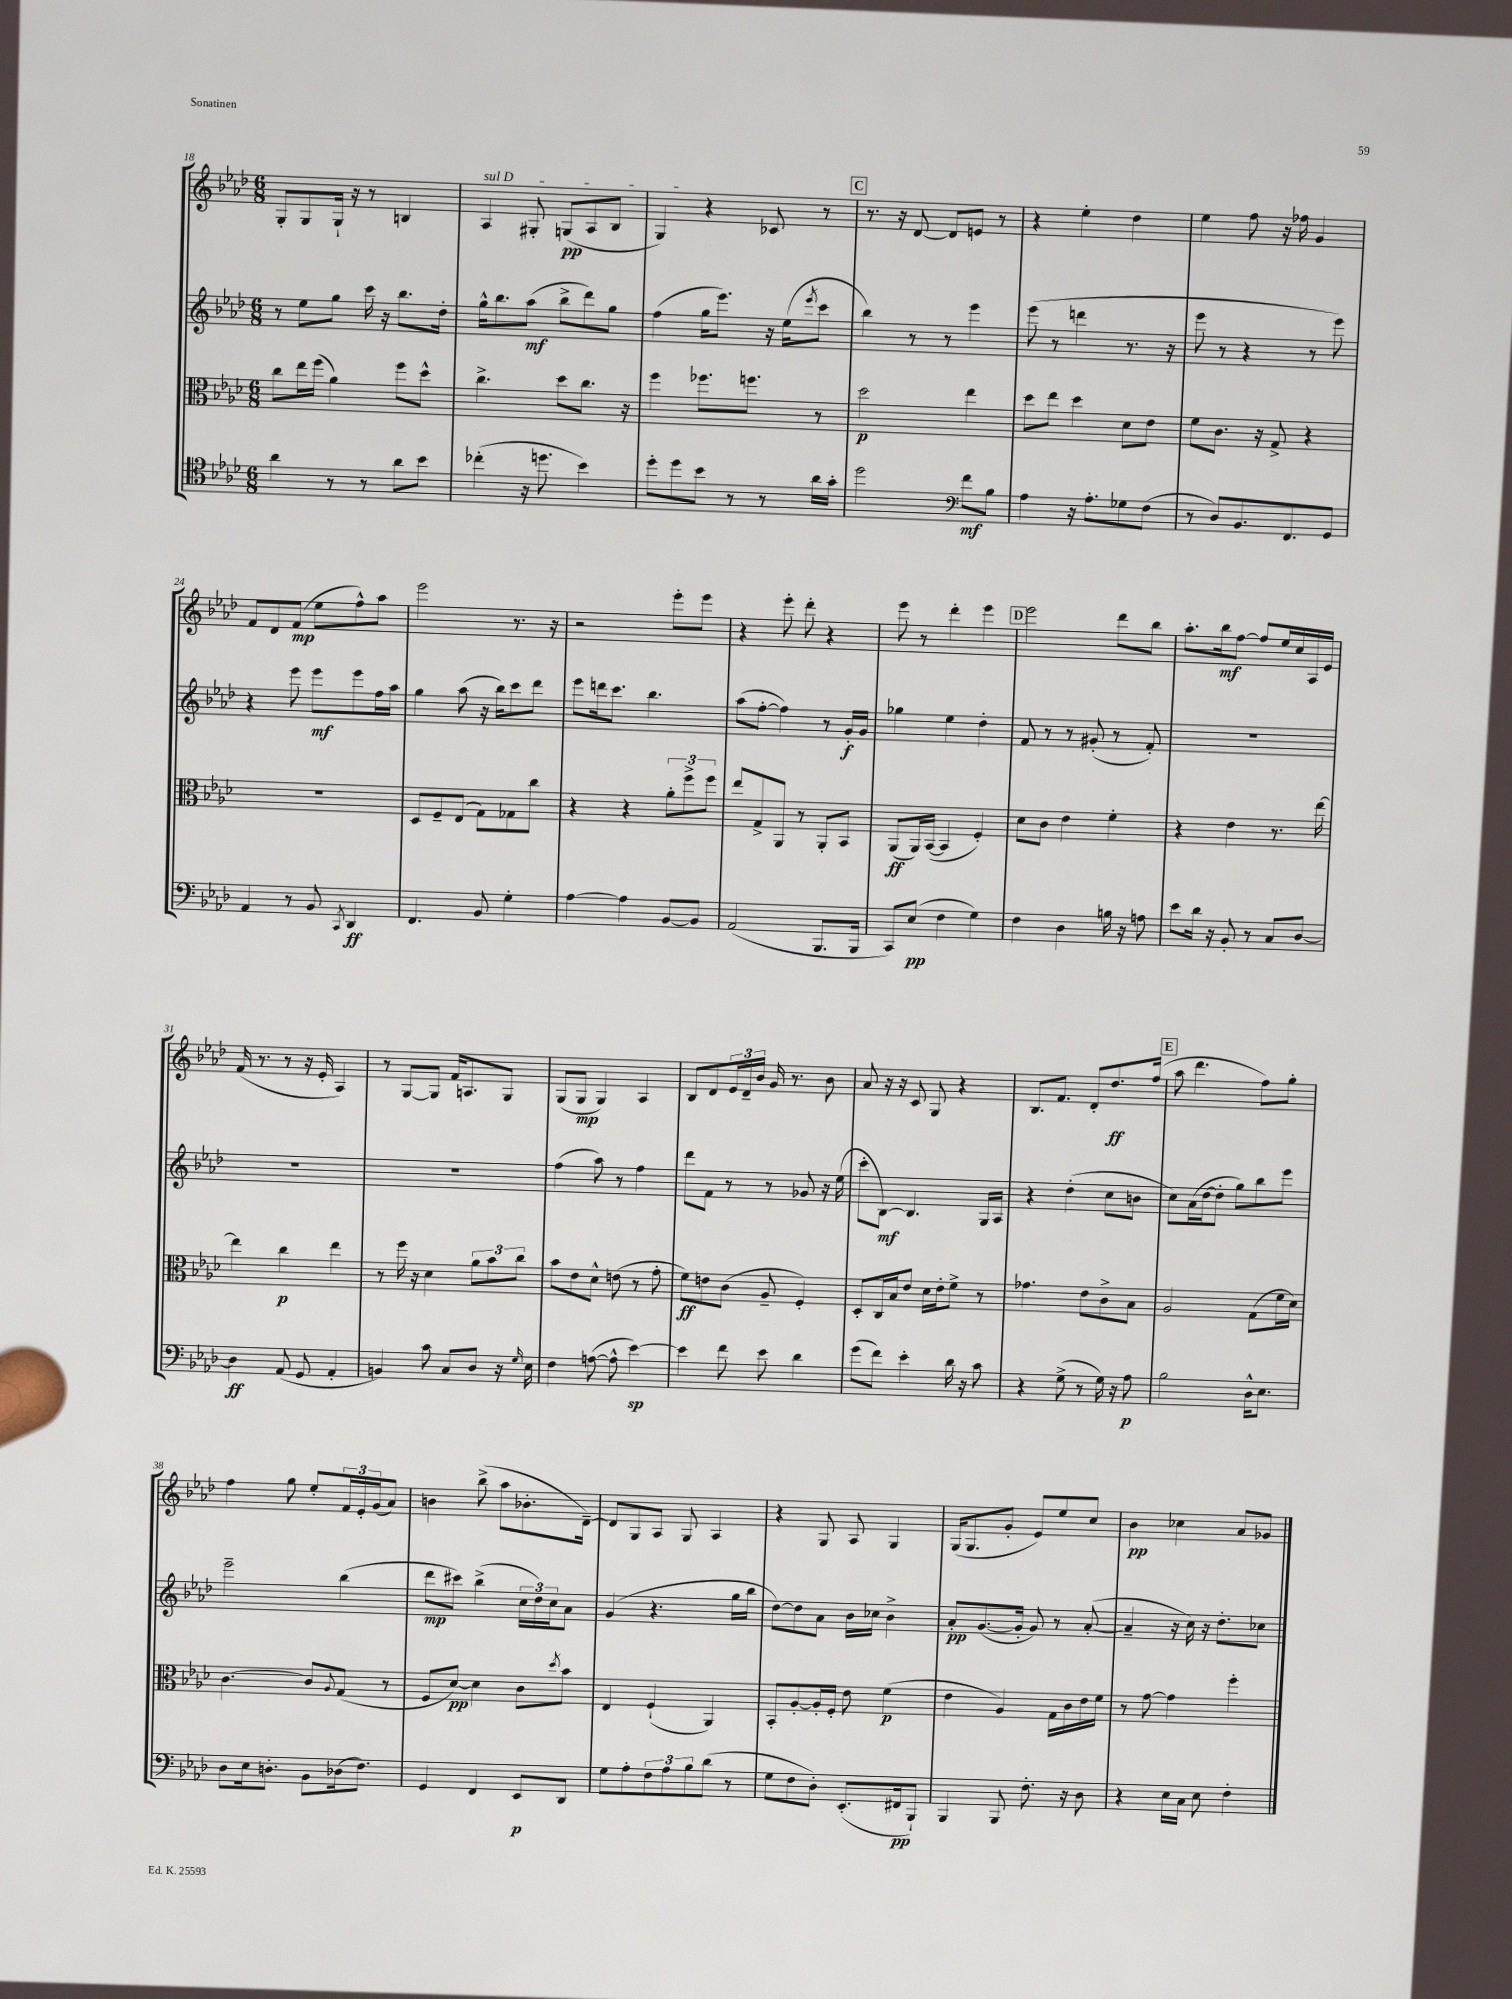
<<
\new StaffGroup <<
\new Staff = "s0" {
    \clef treble \key aes \major \numericTimeSignature \time 6/8
    g8-. g8 g16-! r16 r8 b4 |
    \once \override TextSpanner.bound-details.left.text = \markup { \italic "sul D" } aes4\startTextSpan gis8-. g8\pp( aes8 bes8 |
    g4\stopTextSpan) r4 ces'8 r8 |
    \mark \markup { \box "C" } r8. r16 des'8~ des'8 e'8 r8 |
    r4 ees''4-. des''4 |
    ees''4 f''8 r16 fes''16 g'4 |
    f'8 des'8 f'8\mp( ees''8 f''8-^) aes''8 |
    ees'''2 r8. r16 |
    r2 ees'''8-. ees'''8 |
    r4 ees'''8-. des'''8-. r4 |
    ees'''8 r8 des'''4-. ees'''4 |
    \mark \markup { \box "D" } ees'''2 des'''8 bes''8 |
    aes''8.-. bes''16\mf f''8~ f''8 ees''16 c''16 aes16 ees'16 |
    f'16( r8. r8 r16 ees'16-. aes4) |
    r8 g8~ g8 f'16 a8. g8 |
    g8( g8\mp g4) aes4 |
    bes8 des'8 \tuplet 3/2 { ees'16 des'16-- bes'16 } g'16 r8. bes'8 |
    aes'8 r16 r16 c'8 g8 r4 |
    bes8. f'8. des'8-. des''8.\ff f''16( |
    \mark \markup { \box "E" } aes''8 des'''4. f''8) g''8-. |
    f''4 g''8 ees''8-. \tuplet 3/2 { f'16 ees'16-. g'16( } aes'8) |
    b'4 bes''8->( aes''8 bes'8.-. des'16~--) |
    des'8 g8 aes8 g8 aes4 |
    r4 g8 aes8 g4 |
    g16( g8. g'8-. ees'8) ees''8 c''8 |
    bes'4\pp ces''4 aes'8 ges'8 \bar "|." |
}
\new Staff = "s1" {
    \clef treble \key aes \major \numericTimeSignature \time 6/8
    r8 ees''8 g''8 c'''16 r16 bes''8. des''16-. |
    g''16-^ bes''8. aes''8\mf( bes''8-> des'''8) g''8 |
    f''4( g''16 ees'''8.) r16 ees''16( \acciaccatura { ees'''8 } c'''8 |
    \mark \markup { \box "C" } bes''4) r8 r8 ees'''4 |
    ees'''8( r8 d'''4 r8. r16 |
    ees'''8 r8 r4 r8 ees'''8) |
    r4 ees'''8 ees'''8\mf ees'''8 f''16 aes''16 |
    g''4 aes''8( r16 bes''16) c'''8 des'''8 |
    ees'''8 d'''16 c'''8. bes''4. |
    aes''8( f''8~-. f''4) r8 g'16-.\f g'16 |
    ges''4 ees''4 des''4-. |
    \mark \markup { \box "D" } f'8 r8 r8 gis'8-.( r8 f'8-.) |
    R2. |
    R2. |
    R2. |
    f''4( aes''8) r8 f''4 |
    des'''8 f'8 r8 r8 ges'8 r16 ees''16( |
    c'''8-. bes8~\mf) bes4. g16 aes16 |
    r4 des''4-.( c''8 b'8 |
    \mark \markup { \box "E" } c''8) aes'16( des''16~ des''8-. g''8) bes''8 ees'''8 |
    ees'''2-- bes''4( |
    des'''8\mp cis'''8) bes''4->( \tuplet 3/2 { c''16 des''16) c''16 } aes'8 |
    g'4( r4. g''16 bes''16 |
    des''8~) des''8 aes'8 bes'16 ces''16 bes'4-> |
    aes'8-.\pp g'8.~( g'16-. g'8) r8 aes'8~-.( |
    aes'4-- r16 c''16) r16 des''8.-. ces''8 \bar "|." |
}
\new Staff = "s2" {
    \clef alto \key aes \major \numericTimeSignature \time 6/8
    c''8 ees''16 f''16( aes'4) f''8 des''8-^ |
    c''4.-> des''8 c''8. r16 |
    f''4 fes''8. f''8. r8 |
    \mark \markup { \box "C" } des''2\p ees''4 |
    des''8 ees''8 des''4 des'8 ees'8 |
    f'8 c'8. r16 g8-> r4 |
    R2. |
    des8 f8-- ees8( g8) ges8 c''8 |
    r4 r4 \tuplet 3/2 { aes'8-. f''8-> f''8 } |
    ees''8 g8-> aes,8 r8 aes,8-. bes,8 |
    aes,8\ff( aes,16) bes,16~( bes,4 f4-.) |
    \mark \markup { \box "D" } des'8 c'8 ees'4 f'4-. |
    r4 ees'4 r8. ees''16~ |
    ees''4 c''4\p ees''4 |
    r8 f''16 r16 des'4 \tuplet 3/2 { aes'8 bes'8 c''8 } |
    bes'8 ees'8 des'8-^ e'8( r8 g'8-. |
    f'8\ff) e'8 c'8( aes8-- f4-.) |
    des8-. c16 bes16 ees'8 des'16 ees'16-. f'8-> r8 |
    ges'4. ees'8 c'8-> bes8 |
    \mark \markup { \box "E" } aes2 g8( f'16 des'16) |
    c'4.~ c'8 \appoggiatura { aes8 } g8( r8 |
    f8 des'8~\pp) des'4 c'8 \acciaccatura { des''8 } bes'8 |
    ees4 f4-!( aes,4) |
    bes,8-. aes8~-. aes16-. f16-. ees'8 f'4\p( |
    ees'4 aes4) g16 c'16 ees'16 f'16 |
    r8 g'8~ g'4 f''4-. \bar "|." |
}
\new Staff = "s3" {
    \clef tenor \key aes \major \numericTimeSignature \time 6/8
    aes'4 r8 r8 aes'8 bes'8 |
    ces''4-.( r16 d''8. bes'4) |
    des''8-. des''8 bes'8 r8 r8 aes'16 g'16-. |
    \mark \markup { \box "C" } des''2 \clef bass f'8\mf bes8 |
    aes4 r16 aes8.-. ges8 f8( |
    r8 des8) bes,8. f,8. g,8 |
    aes,4 r8 bes,8 \acciaccatura { c,8 } des,4\ff |
    f,4. bes,8 g4-. |
    aes4~ aes4 bes,8~ bes,8 |
    aes,2( bes,,8. bes,,16 |
    c,8) ees8\pp( f4 g4) |
    \mark \markup { \box "D" } f4 des4 b16 r16 a8 |
    ees'8 des'16 r16 bes,8-. r8 c8 des8~ |
    des4\ff aes,8( g,8 aes,4-. |
    b,4) c'8 c8 des8 r16 \grace { g16 } ees16 |
    f4 a8~( a8-^ ees'4~\sp) |
    ees'4 f'8 ees'8 des'4 |
    g'8( f'8) ees'4-. des'16 r16 c'8 |
    r4 g8->( r8 g16) r16 aes8\p |
    \mark \markup { \box "E" } bes2 des16-^ ees8. |
    des8 ees16 d8.-. bes,8 des16( f8.) |
    g,4 f,4 ees,8\p des,8 |
    g8 aes8-. \tuplet 3/2 { f8 aes8 bes8 } des'8( r8 |
    g8 f8 des8-.) ees,8.-.( fis,16\pp bes,,8-!) |
    bes,,4 bes,,8 f8.-. r16 des8 |
    r4 ees16 c16 ees8 f4-. \bar "|." |
}
>>
>>
\layout { \context { \Score currentBarNumber = #18 } }
